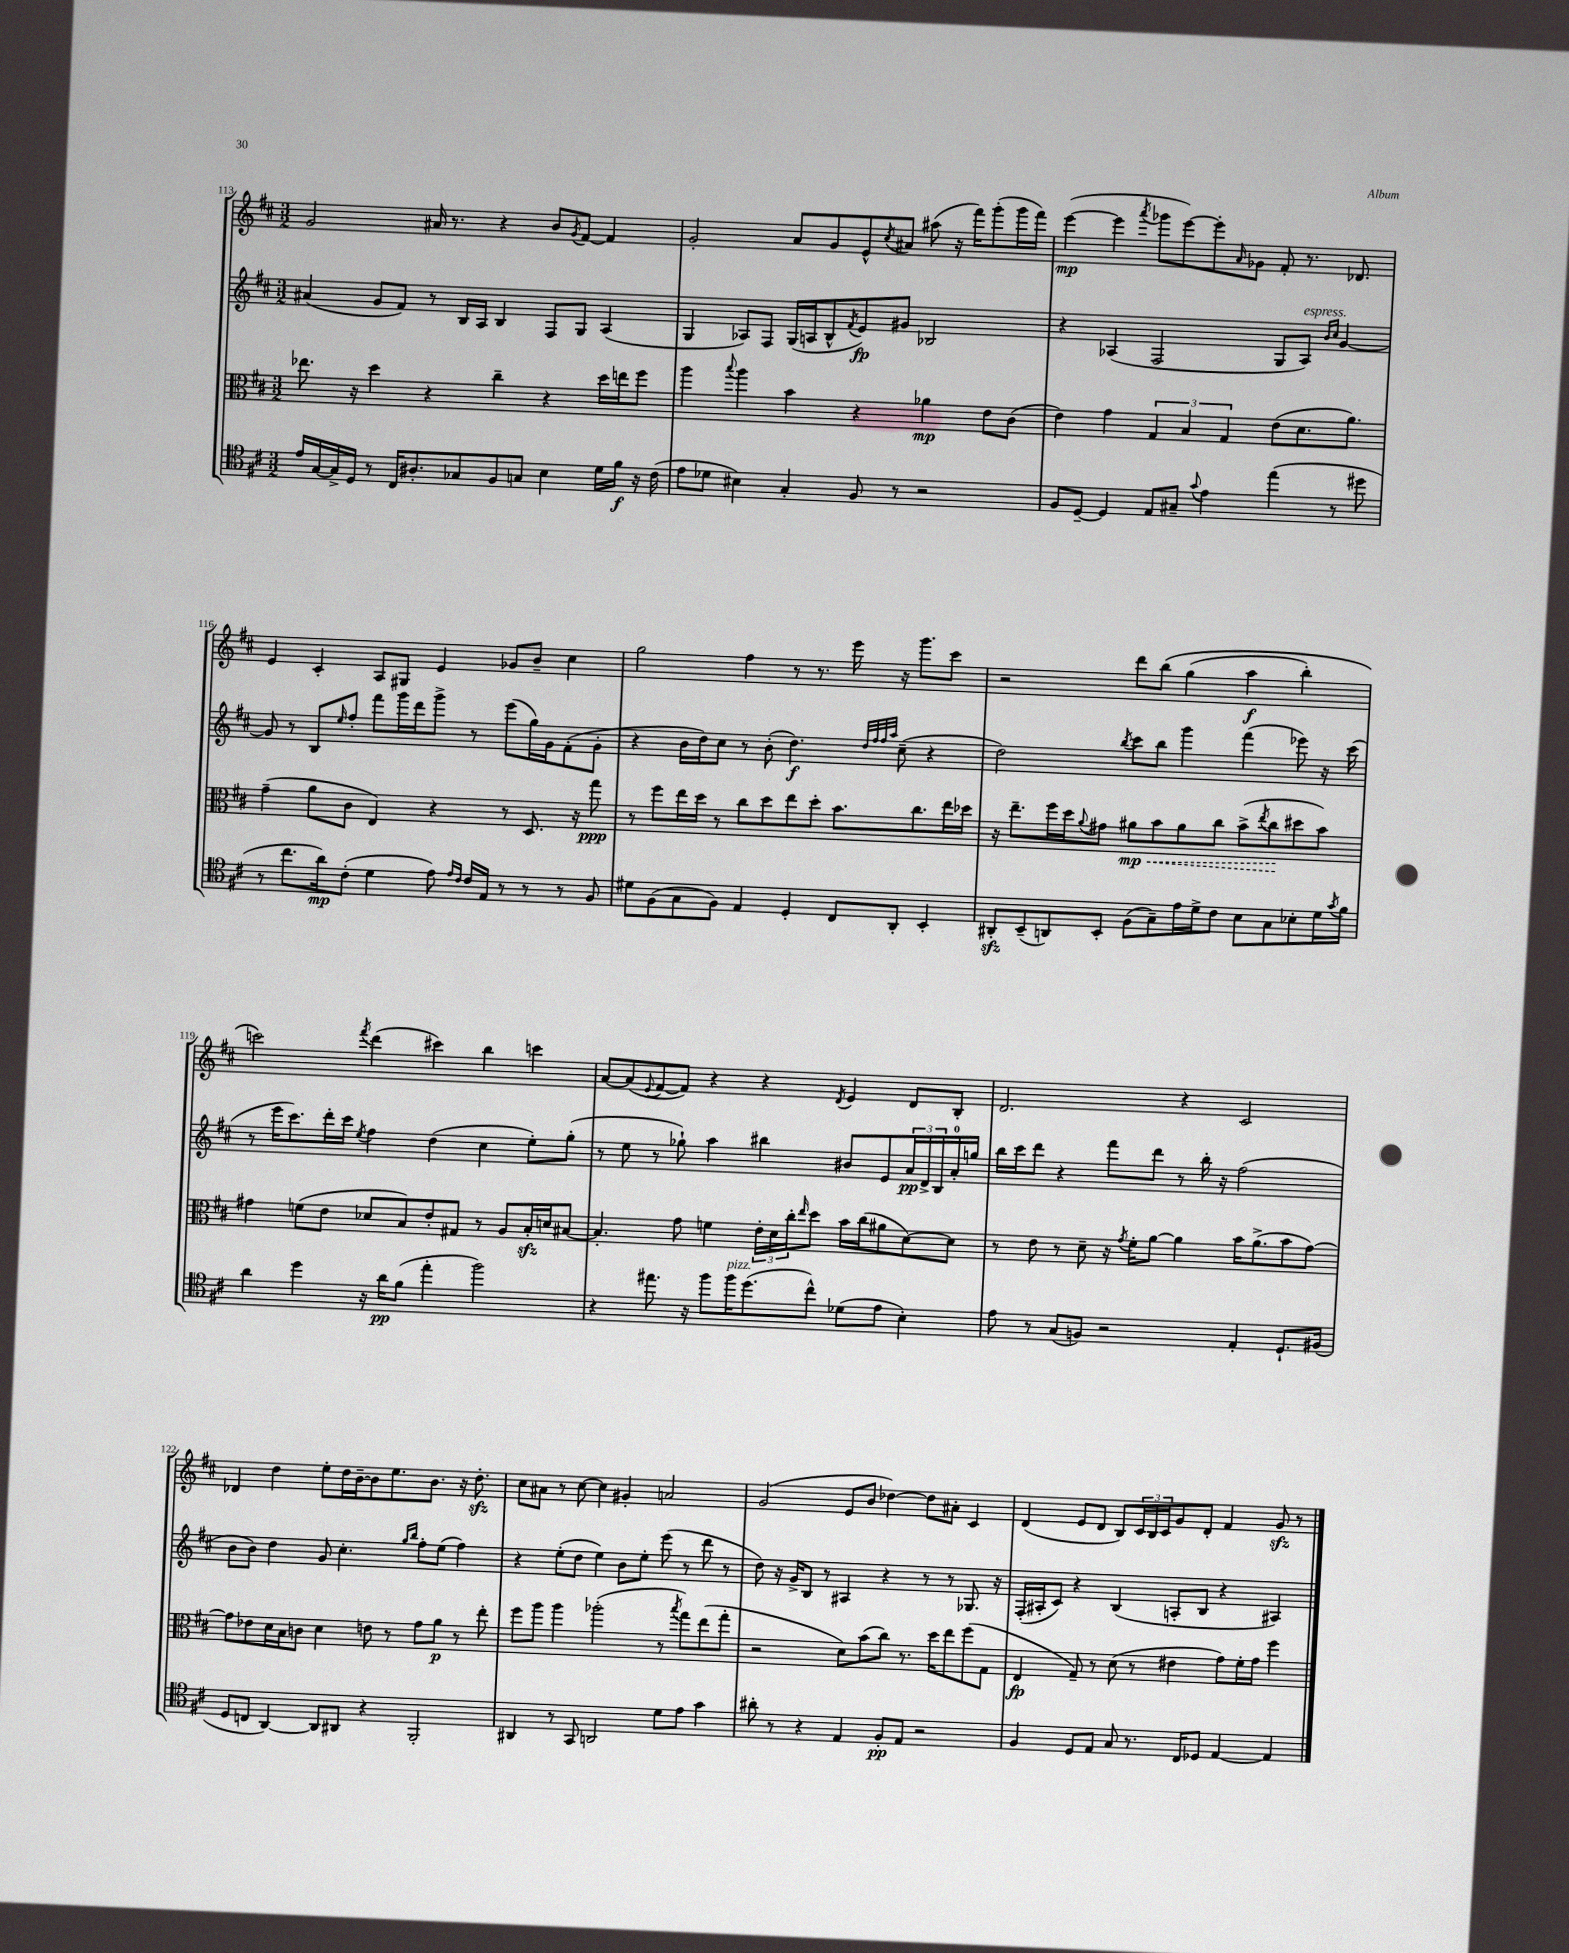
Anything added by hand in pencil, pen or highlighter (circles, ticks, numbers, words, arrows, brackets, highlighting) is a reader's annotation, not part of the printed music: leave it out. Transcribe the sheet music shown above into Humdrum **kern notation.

**kern	**kern	**kern	**kern
*staff4	*staff3	*staff2	*staff1
*clefC4	*clefC3	*clefG2	*clefG2
*k[f#c#]	*k[f#c#]	*k[f#c#]	*k[f#c#]
*M3/2	*M3/2	*M3/2	*M3/2
16e	8.ee-	(4a#	2g
[16G	.	.	.
16G^]	.	.	.
16D	16r	.	.
8r	4dd	8g	.
16C#	.	8f#)	.
8.A#'	.	.	.
.	4r	8r	16a#
.	.	.	8.r
8G-	.	16B	.
.	.	16A	.
8F#	4cc#~	4B	4r
8G	.	.	.
4B	4r	8F#	8b
.	.	.	8qg
.	.	8G	[8f#
16d	16dd	(4A	4f#]
16f#	16ee	.	.
16r	8ff#	.	.
(16c#	.	.	.
=	=	=	=
8e	4aa	4G	2g'
8d-	.	.	.
.	8qqbb	.	.
4B#)	4aa	8A-)	.
.	.	8F#	.
4G'	4b	(16G	8a
.	.	16A	.
.	.	8B^^	8g
.	.	8qf#	.
8F#	4r	8e)	8e^^
.	.	.	8qcc#
8r	.	8g#	8a#
2r	4a-	2B-	(8aa#
.	.	.	16r
.	.	.	16fff#)
.	8e	.	(8ggg'
.	(8c#	.	16ggg
.	.	.	16fff#)
=	=	=	=
8F#	4e)	4r	([4eee
[8D~	.	.	.
4D]	4g	(4A-	4eee]
.	.	.	8qaaa
8E	6G	2F#	8ggg-
8G#~	.	.	[8eee)
.	6B	.	.
8qqg	.	.	.
4e	.	.	8eee']
.	6G	.	.
.	.	.	16qqa
.	.	.	8g-
(4ee	(8e	8G	8f#'
.	8.d	8A-)	8.r
.	.	16qqb	.
.	.	16qqcc#	.
8r	.	[4g	.
.	8.a)	.	8.d-
8dd#	.	.	.
=	=	=	=
8r	(4g~	8g]	4e
8.cc#	.	8r	.
.	8a	8B	4c#'
16a)	.	.	.
.	.	16qqee	.
(8c#'	8c#	8ff#'	.
4d	4E)	8fff#	8A
.	.	16ggg	8G#
.	.	16ddd	.
8e)	4r	8ggg^	4e
16qqe	.	.	.
16qqc#	.	.	.
16c#	.	8r	.
16E	.	.	.
8r	8r	(8eee	8g-
8r	8.D	16gg)	8b~
.	.	16g	.
8r	.	(8f#'	4cc#
.	16r	.	.
8F#	8gg	8g'	.
=	=	=	=
8d#	8r	4r	2gg
(8F#	8ff#	.	.
8G	16ee	16b	.
.	16dd	16dd)	.
8F#)	8r	8cc#	.
4E	8cc#	8r	4ff#
.	8dd	(8b'	.
4D'	8ee	4.dd)	8r
.	8dd'	.	8.r
8C#	8.b	.	.
.	.	.	16eee
.	.	32qqdd	.
.	.	32qqff#	.
.	.	32qqff#	.
.	.	32qqaa	.
8AA'	.	(8cc#~	16r
.	8.cc#	.	8.ggg
4BB'	.	4r	.
.	16ee	.	8ccc#
.	16dd-	.	.
=	=	=	=
8AA#'	16r	2dd)	2r
.	8.ee~	.	.
(8BB~	.	.	.
8AA)	16ff#	.	.
.	16dd	.	.
.	8qqa	.	.
8BB'	8g#	.	.
.	.	8qbb	.
(8F#	8a#	8ccc#	8ddd
8G~)	8b	8bb	&(8bb
16e	8a#	4ggg	(4gg
16d^	.	.	.
8c#	8cc#	.	.
8B	(8b^	(4fff#	4aa
.	8qee	.	.
8G	8cc#	.	.
8B-'	8dd#	8eee-)	4bb')
16d	8b)	16r	.
8qg	.	.	.
16f#	.	(16ccc#	.
=	=	=	=
4a	4g#	8r	2ccc&)
.	.	16eee	.
.	.	8.ccc#)	.
4dd	(8f	.	.
.	8e	16ddd'	.
.	.	16ccc#	.
.	.	8qee	8qfff#
16r	8d-	4ff#	(4ddd
16a	.	.	.
(8f#	8B)	.	.
4ee'	8e'	(4dd	4ccc#)
.	8G#	.	.
2ff#)	8r	4cc#	4bb
.	8A	.	.
.	16B'	8ee')	4ccc
.	16d	.	.
.	[8B#	(8gg'	.
=	=	=	=
4r	4.B#']	8r	[8a
.	.	8ee	(8a]
.	.	.	8qqe
8.ee#	.	8r	[8f#
.	8g	8gg-`)	8f#])
16r	.	.	.
8ff#	4f	4aa	4r
16ff#	.	.	.
(8.dd	.	.	.
.	24e'	4bb#	4r
.	24d	.	.
.	24cc#'	.	.
.	16qqee	.	.
8cc#^^)	8dd	.	.
.	.	.	8qd
(8d-	16b	8b#	4e
.	(16cc#	.	.
8e	8a#	8e	.
4B')	[8d)	24a	8d
.	.	24d^	.
.	.	24B	.
.	8d]	16a'	8B'
.	.	16gg	.
=	=	=	=
8e	8r	16bb	2.d
.	.	16ccc#	.
8r	8e	8ddd	.
(8G	8r	4r	.
8F)	8d~	.	.
2r	16r	8fff#	.
.	8qg	.	.
.	16f#'	.	.
.	[8a	8ddd	.
.	4a]	8r	4r
.	.	16bb'	.
.	.	16r	.
4E'	16b	(2ff#	2c#
.	(8.a^	.	.
8.D`	8b	.	.
.	[8g)	.	.
(16F#	.	.	.
=	=	=	=
8D	8g]	8b	4d-
8C	8e-	8b)	.
[4AA)	16d	4dd	4dd
.	16B	.	.
.	8c	.	.
8AA]	4d	8g	8ee'
8AA#	.	4.cc#'	16dd
.	.	.	[16b~
4r	8e	.	8b]
.	8r	.	8.ee
.	.	16qqgg	.
.	.	16qqbb	.
2FF#'	8g	8ff#'	.
.	.	.	8.b
.	8a	(8ee	.
.	8r	4ff#)	16r
.	.	.	8.dd'
.	8ee'	.	.
=	=	=	=
4AA#	8ff#	4r	8cc#
.	8aa	.	8a#
8r	4aa	(8ee'	8r
8GG	.	8dd	[8cc#
2AA	(2aa-'	4ee)	4cc#]
.	.	8b	4g#'
.	.	8ee'	.
8d	8r	(8eee	2a
.	8qbb	.	.
8e	8gg)	8r	.
4g	(8ee	8ddd	.
.	8gg'	8r	.
=	=	=	=
8a#'	2r	8dd)	(2g
8r	.	16r	.
.	.	16g^	.
4r	.	8B	.
.	.	8r	.
4E	8d)	4A#	8e
.	(8b	.	8b
8F#'	8cc#)	4r	[4dd-)
8E	8.r	.	.
2r	.	8r	8dd-]
.	16dd	.	.
.	8ee	8r	8a#'
.	(8ff#	8.G-	4c#
.	8G	.	.
.	.	16r	.
=	=	=	=
4F#	4E	(16F#'	(4d
.	.	16A#'	.
.	.	8c#)	.
8D	8G~)	4r	8e
8E	8r	.	8d
8G	(8d	(4B	8B)
8.r	8r	.	24c#
.	.	.	24B
.	.	.	24c#
.	4e#	8A'	8g
16C#	.	.	.
8D-	.	8B	8d'
[4E	8g)	4r	4f#
.	16f#'	.	.
.	16g	.	.
4E]	4ff#	4A#)	8g
.	.	.	8r
==	==	==	==
*-	*-	*-	*-
